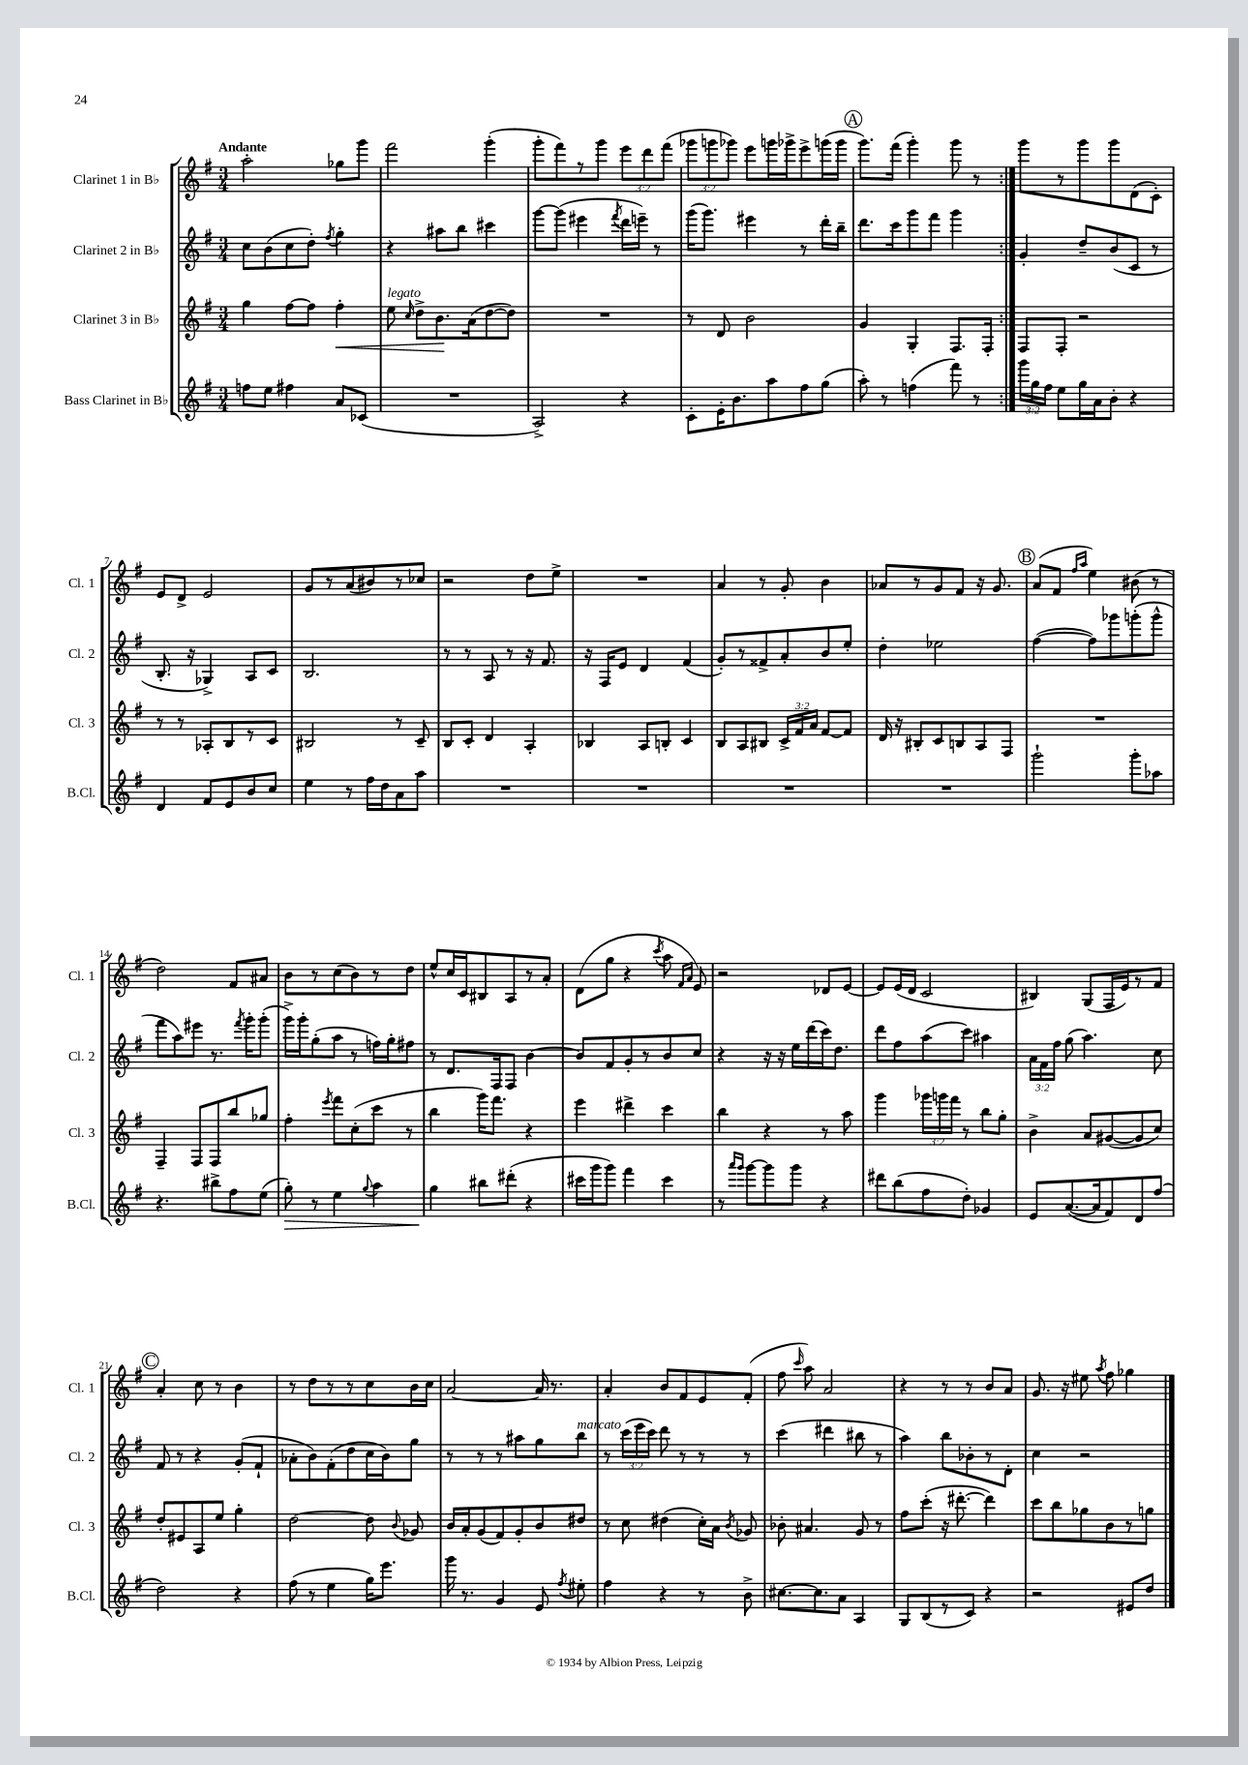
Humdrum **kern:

**kern	**kern	**kern	**kern
*staff4	*staff3	*staff2	*staff1
*clefG2	*clefG2	*clefG2	*clefG2
*k[f#]	*k[f#]	*k[f#]	*k[f#]
*M3/4	*M3/4	*M3/4	*M3/4
8ff\L	4gg\	8cc\L	2aa'\
8ee\J	.	(8b\	.
4ff#\	[8ff#\L	8cc\	.
.	8ff#\]J	8dd'\J)	.
.	.	8qff#/	.
8a/L	4ff#'\	4gg'\	8gg-\L
(8c-/J	.	.	8ggg\J
=	=	=	=
2.r	8ee\	4r	2fff#\
.	16qqcc/	.	.
.	8dd^\L	.	.
.	8.b\	8aa#\L	.
.	.	8bb\J	.
.	(16a\k	.	.
.	[8dd\	4ccc#\	(4ggg'\
.	8dd\]J)	.	.
=	=	=	=
2A^/)	2.r	[8ggg\L	8ggg'\L
.	.	(8ggg\]J	8fff#\)
.	.	4eee#\	8r
.	.	.	8ggg\J
.	.	8qfff#/	.
4r	.	16ddd\LL	12eee\L
.	.	16eee~\JJ)	.
.	.	.	12ddd\
.	.	8r	.
.	.	.	(12fff#\J
=	=	=	=
8c'\L	8r	(16ggg\LK	12ggg-\L
.	.	8.ggg\J)	.
.	.	.	12ggg\
16e'\K	8d/	.	.
.	.	.	12ggg-\J)
8.b\	.	.	.
.	2b\	4eee#\	8eee\L
8aa\	.	.	16ggg\L
.	.	.	16ggg-^\J
8ff#\	.	8r	8eee^\
(8gg\J	.	16ddd'\LL	(16ggg\L
.	.	16bb~\JJ	16ggg\JJ
=	=	=	=
8aa'\)	4g/	8.ddd\L	8.ggg\L)
8r	.	.	.
.	.	16ccc\k	(16fff#\Jk
(4ff\	4G'/	8ggg\	4ggg'\)
.	.	8fff#\J	.
8fff#\)	8.F#/L	4ggg\	8ggg\
8r	.	.	8r
.	16F#'/Jk	.	.
=:|!	=:|!	=:|!	=:|!
24ggg\LL	8F#/L	4g'/	8ggg\L
24gg\	.	.	.
24ff#\JJ	.	.	.
8ee\L	8F#'/J	.	8r
16gg\L	2r	8dd~/L	8ggg\
16a\J	.	.	.
8b'\J	.	(8b/	8ggg\
4r	.	8c/J	(8d\
.	.	8r	8c'\J)
=	=	=	=
4d/	8r	8.B'/	8e/L
.	8r	.	8d^/J
.	.	16r	.
8f#/L	8A-'/L	4G-^/)	2e/
8e/	8B/	.	.
8b/	8r	8A/L	.
8cc/J	8c/J	8c/J	.
=	=	=	=
4ee\	2B#/	2.B/	8g/L
.	.	.	8r
8r	.	.	(8a/
16ff#\LL	.	.	8b#/)
16dd\J	.	.	.
8a\	8r	.	8r
8aa\J	8c~/	.	8cc-/J
=	=	=	=
2.r	8B/L	8r	2r
.	8c'/J	8r	.
.	4d/	8A/	.
.	.	8r	.
.	4A'/	16r	8dd\L
.	.	8.f#/	.
.	.	.	8ee^\J
=	=	=	=
2.r	4B-/	16r	2.r
.	.	16F#/LK	.
.	.	8e/J	.
.	8A/L	4d/	.
.	8B'/J	.	.
.	4c/	(4f#/	.
=	=	=	=
2.r	8B/L	8g'/L)	4a/
.	8A/	8r	.
.	8B#/J	8f##^/	8r
.	24c^/LL	8a'/	8g'/
.	24f#/	.	.
.	24a/JJ	.	.
.	[8f#/L	8b/	4b\
.	8f#/]J	8ee'/J	.
=	=	=	=
2.r	16d/	4dd'\	8a-/L
.	16r	.	.
.	8B#'/L	.	8r
.	8c/	2ee-\	8g/
.	8B/	.	8f#/J
.	8A/	.	16r
.	.	.	8.g/
.	8F#/J	.	.
=	=	=	=
2ggg`\	2.r	([4ff#\	(8a/L
.	.	.	8f#/J
.	.	.	16qqff#/LL
.	.	.	16qqaa/JJ
.	.	8ff#\]L)	4ee\)
.	.	8ggg-\	.
8ggg'\L	.	(8ggg'\	(8b#\
8aa-\J	.	8ggg^^\J	8r
=	=	=	=
4.r	4F#~/	8fff#\L	2dd\)
.	.	8aa\)	.
.	8F#/L	8eee#\J	.
8bb#^\L	8F#/	8.r	.
8ff#\	8bb/	.	8f#/L
.	.	8qfff#/	.
.	.	16ggg'\LK	.
(8ee\J	8gg-/J	(8ggg'\J	8a#/J
=	=	=	=
8gg'\)	4ff#'\	16ggg^\LL)	8b\L
.	.	16ggg'\J	.
8r	.	(8gg'\	8r
.	8qeee/	.	.
4ee\	8fff#\L	8aa\J	(8cc\
.	(8cc'\	8r	8b\)
8qqgg/	.	.	.
4aa\	8ccc\J	16ff\LL)	8r
.	.	16gg'\J	.
.	8r	8ff#\J	8dd\J
=	=	=	=
4gg\	4bb\	8r	8ee^^/L
.	.	8.d/L	16cc/L
.	.	.	16c/J
8bb#\L	16ggg\LK)	.	8B#/
.	8.fff#\J	16F#/k	.
(8ddd#'\J	.	8F#/J	8A/
4r	4r	[4b\	8r
.	.	.	8a'/J
=	=	=	=
16ccc#\LL	4eee\	8b/]L	(8d\L
16ggg\J	.	.	.
8ggg\J)	.	8f#/	8gg\J
4fff#\	4ddd#^\	8g'/	4r
.	.	8r	.
.	.	.	8qccc/
4ccc#\	4ccc\	8b/	8aa\
.	.	.	16qqf#/LL
.	.	.	16qqa/JJ
.	.	8cc/J	8e/)
=	=	=	=
8r	4bb\	4r	2r
16qqaaa/LL	.	.	.
16qqggg/JJ	.	.	.
[8ggg\L	.	.	.
8ggg\]	4r	16r	.
.	.	16r	.
8ggg\J	.	16ee\LL	.
.	.	(16ddd\	.
4r	8r	16ccc\J)	8d-/L
.	.	8.dd\J	.
.	8aa\	.	[8e/J
=	=	=	=
8ddd#\L	4ggg\	8ddd\L	8e/]L
(8bb\	.	8ff#\	(16e/L
.	.	.	16d/JJ
8ff#\	24ggg-\LL	(8aa\	2c/
.	24ggg\	.	.
.	24fff#\JJ	.	.
8dd'\J)	8r	8ccc\J)	.
4g-/	8bb\L	4aa#\	.
.	8gg'\J	.	.
=	=	=	=
8e/L	4b^\	24a\LL	4B#/)
.	.	24f#\	.
.	.	24ff#\JJ	.
([8.a/	.	(8gg\	.
.	8a/L	4.aa\)	(8G/L
16a/]k	.	.	.
8f#/)	([8g#/	.	16F#/L
.	.	.	16e/J)
8d/	8g#/]	.	8r
(8ff#/J	8cc/J)	8cc\	8f#/J
=	=	=	=
2dd\)	8dd'/L	8f#/	4a'/
.	8e#/	8r	.
.	8A/	4r	8cc\
.	8ee/J	.	8r
4r	4gg'\	(8g'/L	4b\
.	.	8f#`/J	.
=	=	=	=
(8ff#\	[2dd\	8a-'\L	8r
8r	.	8b\)	8dd\L
4ee\	.	(8f#'\	8r
.	.	8dd\	8r
16gg\LK)	8dd\]	16cc\L	8cc\
8.eee\J	.	16b\J)	.
.	8qqb/	.	.
.	8g-/	8gg\J	16b\L
.	.	.	16cc\JJ
=	=	=	=
16ggg\	16b/LL	8r	[2a/
8.r	16a'/J	.	.
.	(8g/	8r	.
4g/	8f#/)	8r	.
.	8g'/	8aa#\L	.
8e/	8b/	8gg\	16a/]
.	.	.	8.r
8qff#/	.	.	.
8ee#'\	8dd#/J	8bb\J	.
=	=	=	=
4ff#\	8r	8r	4a'/
.	8cc\	(24ccc\LL	.
.	.	24eee\	.
.	.	24ccc\JJ)	.
4r	(4dd#\	8ddd\	8b/L
.	.	8r	8f#/
8r	16cc'\LL)	8r	8e/
.	16a\JJ	.	.
.	8qb/	.	.
8b^\	8g-/	8r	(8f#'/J
=	=	=	=
[8.cc#\L	8b-'\	(4ccc\	8ff#\
.	.	.	16qqccc/
.	4.a#/	.	8aa\)
8.cc#\]	.	.	.
.	.	4ddd#\	2a/
8a\J	.	.	.
4A/	8g/	8bb#\	.
.	8r	8r	.
=	=	=	=
8G/L	8ff#\L	4aa\)	4r
(8B/	(8ccc'\J	.	.
8r	16r	8bb\L	8r
.	[8.ddd#'\	.	.
8c/J)	.	8b-'\	8r
4r	4ddd#\])	8r	8b/L
.	.	8d'\J	8a/J
=	=	=	=
2r	8ccc\L	4cc\	8.g/
.	8bb\	.	.
.	.	.	16r
.	8gg-\	2r	8ee#\
.	.	.	8qaa/
.	8b\	.	8ff#\
8e#/L	8r	.	4gg-\
8dd/J	8gg\J	.	.
==	==	==	==
*-	*-	*-	*-
